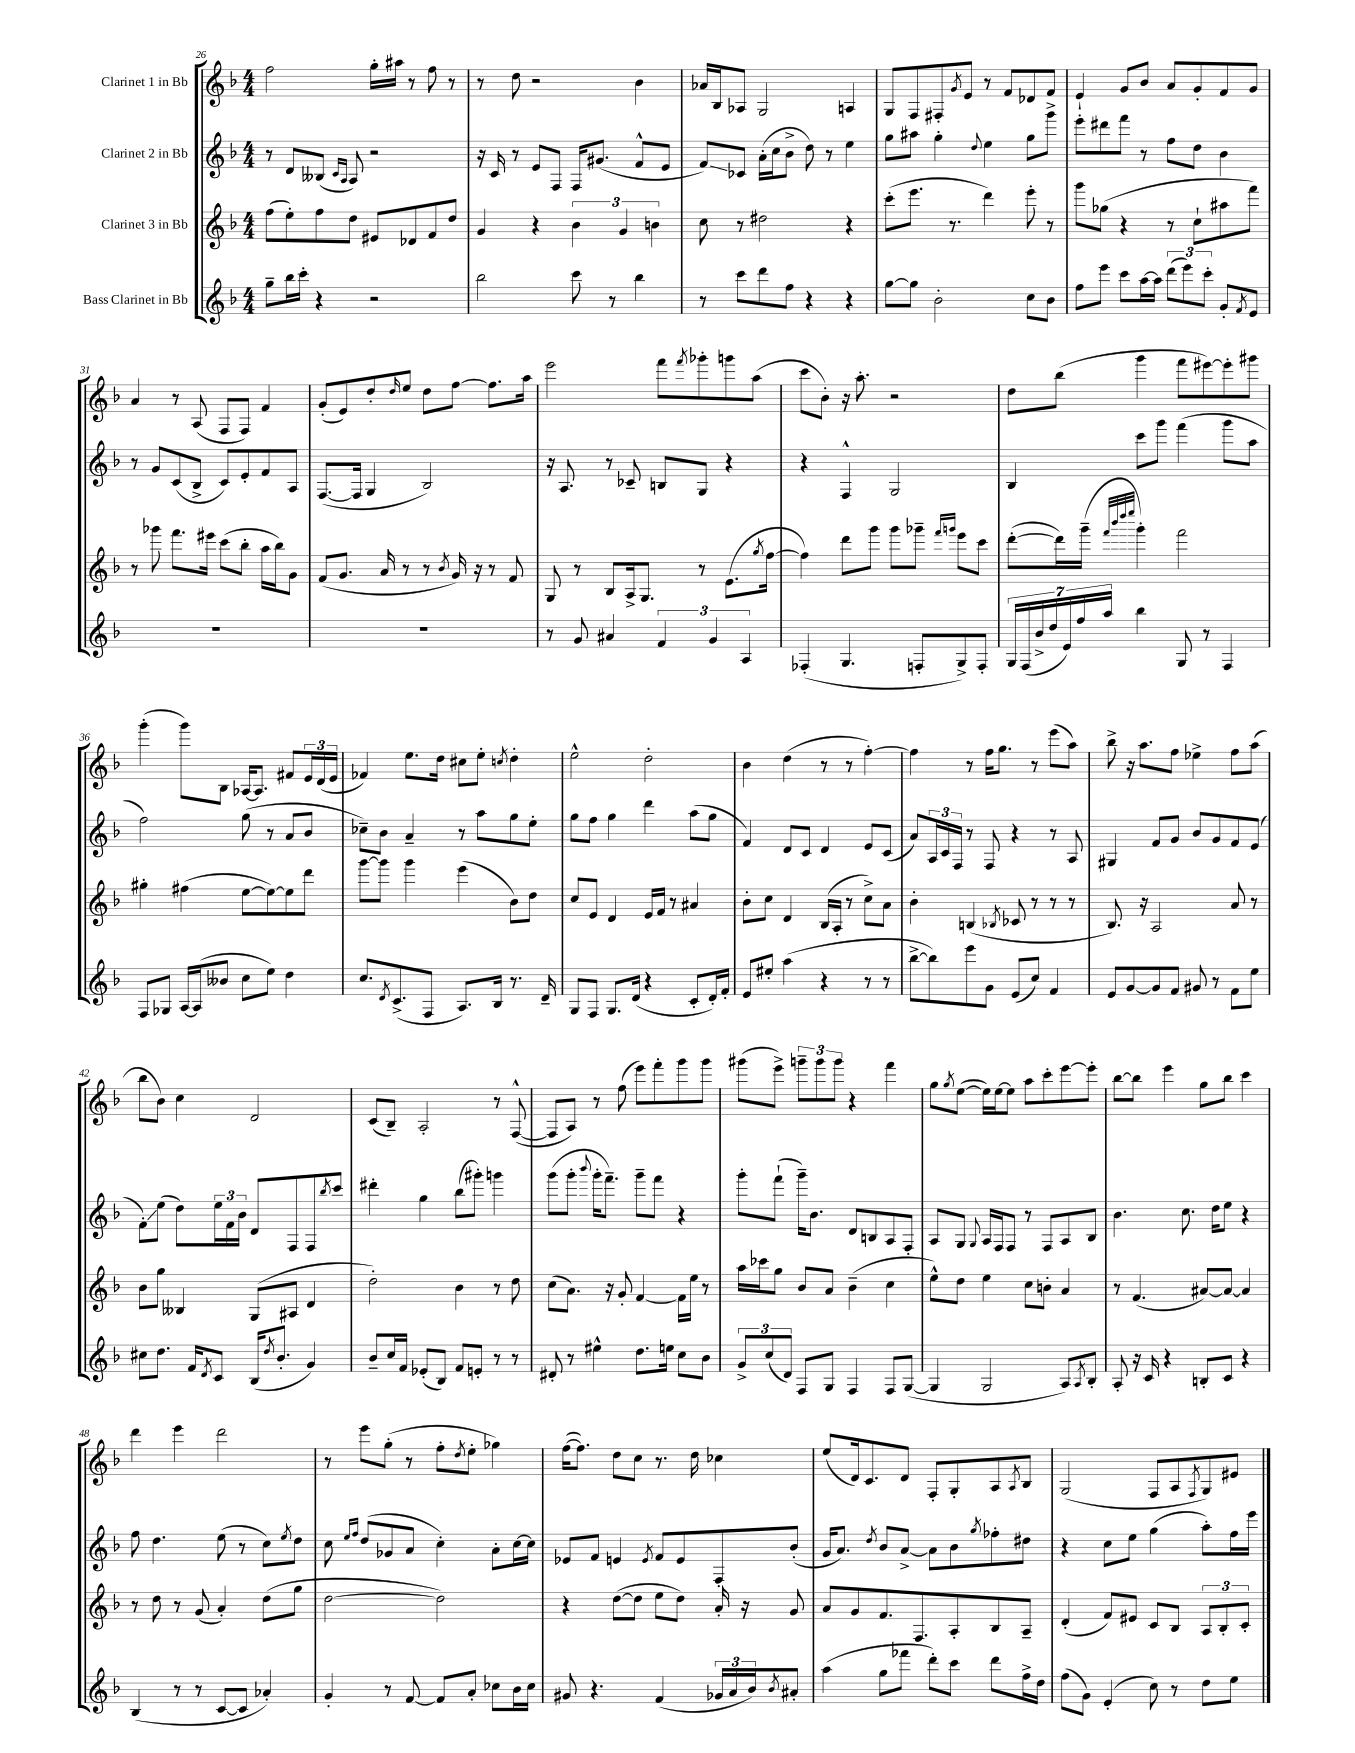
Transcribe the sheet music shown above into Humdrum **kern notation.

**kern	**kern	**kern	**kern
*staff4	*staff3	*staff2	*staff1
*clefG2	*clefG2	*clefG2	*clefG2
*k[b-]	*k[b-]	*k[b-]	*k[b-]
*M4/4	*M4/4	*M4/4	*M4/4
8gg~	(8ff	8r	2ff
16bb-	8ee')	8d	.
16ccc'	.	.	.
4r	8ff	(8B--	.
.	.	16qqc	.
.	.	16qqA	.
.	8dd	8A)	.
2r	8e#	2r	16gg'
.	.	.	16aa#
.	8d-	.	8r
.	8f	.	8ff
.	8dd	.	8r
=	=	=	=
2bb-	4g	16r	8r
.	.	16c	.
.	.	8r	8dd
.	4r	8e	2r
.	.	8F	.
8ccc	6b-	16F	.
.	.	(8.g#	.
8r	.	.	.
.	6g	.	.
4bb-	.	8f^^	4b-
.	6b	.	.
.	.	8e	.
=	=	=	=
8r	8cc	8f)	16a-
.	.	.	16B-
8ccc	8r	8c-	8A-
8ddd	2dd#	(16a'	2G
.	.	16cc	.
8ff	.	8b-^	.
4r	.	8dd)	.
.	.	8r	.
4r	4r	4ee	4A
=	=	=	=
[8gg	(8ccc'	8gg	8G
8gg]	8.eee	8aa#	8F
2b-'	.	4gg'	8F#'
.	8.r	.	.
.	.	.	8qg
.	.	.	8e
.	.	8qqdd	.
.	4ddd)	4ee	8r
.	.	.	8f
8cc	8eee'	8gg	8d-
8b-	8r	8ggg^	8f
=	=	=	=
8ff	8ggg	8eee'	4e`
8eee	(8gg-	8ddd#	.
8ccc	4r	8fff	8g
[16aa	.	8r	8b-
16aa]	.	.	.
(12ddd	8r	8ff	8a
12eee)	.	.	.
.	8cc`	8dd	8g'
12ccc'	.	.	.
8g'	8aa#	4b-	8f
8qf	.	.	.
8e	8fff)	.	8g
=	=	=	=
1r	8r	8r	4a
.	8ggg-	8g	.
.	8.fff	(8c	8r
.	.	8B-^	(8A
.	16eee#	.	.
.	(8ccc	8c)	8F
.	8bb-'	8e'	8F)
.	16aa	8f	4f
.	16bb-)	.	.
.	8g	8A	.
=	=	=	=
1r	(8f	([8.F	(8g'
.	8.g	.	8e)
.	.	16F]	.
.	.	4G	8dd'
.	16a	.	.
.	.	.	16qqdd
.	8r	.	8ee
.	8r	2B-)	8dd
.	8qb-	.	.
.	16g)	.	[8ff
.	16r	.	.
.	8r	.	8.ff]
.	8f	.	.
.	.	.	16aa
=	=	=	=
8r	8G	16r	2eee
.	.	8.A	.
8g	8r	.	.
4a#	8B-	8r	.
.	16A^	8c-~	.
.	8.G	.	.
6f	.	8B	8fff
.	.	.	8qfff
.	8r	8G	8ggg-'
6g	.	.	.
.	(8.e	4r	8ggg
6A	.	.	.
.	.	.	(8aa
.	8qgg	.	.
.	[16ff	.	.
=	=	=	=
(4F-'	4ff])	4r	8ccc
.	.	.	8b-')
4.G	8ddd	4F^^	16r
.	.	.	8.aa'
.	8ggg	.	.
.	8ggg	2G	2r
8F'	8ggg-~	.	.
.	16qqfff	.	.
.	16qqggg	.	.
8G^)	8eee	.	.
8F'	8ccc	.	.
=	=	=	=
28G	([8ddd'	4B-	8dd
(28F	.	.	.
28b-^	.	.	.
28dd	.	.	.
.	16ddd])	.	(8bb-
28e)	.	.	.
28ff	.	.	.
.	(16ggg~	.	.
28aa	.	.	.
.	32qqfff	.	.
.	32qqbbb-	.	.
.	32qqdddd	.	.
.	32qqeeee	.	.
4bb-	4ggg')	8ccc	4ggg
.	.	8ggg	.
8G	2fff	(4fff	8fff
8r	.	.	[8eee#)
4F	.	8ggg	8eee#']
.	.	8aa	8ggg#
=	=	=	=
8F	4gg#'	2ff)	(4ggg'
8G-	.	.	.
[16A	(4ff#	.	8ggg)
(16A]	.	.	.
8b--	.	.	8B-
8cc	[8ee	(8gg	[16A-
.	.	.	8.A-]
8ee)	8ee_)	8r	.
4dd	8ee]	8a	8f#
.	8ddd	8b-	24e
.	.	.	(24d
.	.	.	24e
=	=	=	=
8.cc	[8ggg	8cc-~)	4f-)
.	8ggg]	8b-	.
8qd	.	.	.
(8.c^	.	.	.
.	4ggg	4a~	8.ee
8F	.	.	.
.	.	.	16dd
8.A)	(4eee	8r	8cc#
.	.	8aa	8ee'
16B-	.	.	.
.	.	.	8qcc
8.r	8b-)	8gg	4dd'
.	8dd	8ee'	.
16d~	.	.	.
=	=	=	=
8G	8cc	8gg	2ee^^
8F	8e	8ff	.
8.G	4d	4gg	.
(16d	.	.	.
4r	16e	4ddd	2dd'
.	16f	.	.
.	8r	.	.
8c'	4a#	(8aa	.
16d')	.	8gg	.
16f'	.	.	.
=	=	=	=
8e	8b-'	4f)	4b-
8ee#'	8cc	.	.
(4aa	4d	8d	(4dd
.	.	8c	.
4r	(16B-	4d	8r
.	16A'	.	.
.	8r	.	8r
8r	8cc^)	8e	[4ff')
8r	8a	(8c	.
=	=	=	=
[8bb-^	4b-'	8a)	4ff]
8bb-])	.	24A	.
.	.	24c	.
.	.	24F	.
8eee	(4B	8r	8r
8g	.	8F	16ff
.	.	.	8.gg
.	8qB-	.	.
(8e	8c-	4r	.
8cc)	8r	.	8r
4f	8r	8r	(8eee
.	8r	8A	8aa)
=	=	=	=
8e	8.B-)	4G#	8bb-^
[8g	.	.	16r
.	16r	.	8.aa
8g]	2A	8f	.
8f	.	8g	8ff
8g#	.	8b-	4ee-^
8r	.	8g	.
8f	8a	8f	8ff
8ee	8r	(8e	(8aa
=	=	=	=
8cc#	8b-	8f')	8bb-
8.dd	8gg	(8ee	8b-)
.	4B--	8dd)	4cc
16f	.	.	.
8qd	.	.	.
8c	.	24ee	.
.	.	24f	.
.	.	24b-	.
(16B-	(8G	8d	2d
8qdd	.	.	.
8.b-'	.	.	.
.	8A#	8F	.
4g)	4d	8F	.
.	.	8qbb-	.
.	.	8ccc	.
=	=	=	=
8b-~	2dd')	4ddd#'	(8c
16cc	.	.	8B-~)
16f	.	.	.
(8e-'	.	4gg	2A'
8B-)	.	.	.
8f	4b-	(8bb-	.
8e'	.	8ggg#')	.
8r	8r	4ggg	8r
8r	8dd	.	([8F^^
=	=	=	=
8d#'	(8cc	(8ggg	8F]
8r	8.a)	8ggg'	8A)
.	.	8qqbbb-	.
4ee#^^	.	16ggg'	8r
.	16r	8.fff~)	.
.	8g'	.	(8ff
8.dd	[4f	8ggg~	8eee)
.	.	8fff	8fff'
16ee	.	.	.
8cc	16f]	4r	8ggg
.	16ee	.	.
8b-	8r	.	8ggg
=	=	=	=
12g^	16aa	8ggg'	(8ggg#
.	16ccc-	.	.
(12cc	.	.	.
.	8gg	(8fff`	8eee^)
12d)	.	.	.
8F	8b-	16ggg~)	12ggg~
.	.	8.b-	.
.	.	.	12ggg
8G	8a	.	.
.	.	.	12ggg
4F	(4b-~	8d	4r
.	.	8B	.
8F	4cc	8A	4fff
([8G	.	8F'	.
=	=	=	=
4G]	8ee^^)	8A	8gg
.	.	.	8qgg
.	8dd	8G	([8ee
.	.	8qqG	.
2G	4ee	16A	16ee])
.	.	16F	[16ee
.	.	8F	8ee]
.	8cc	8r	8aa
.	8b'	8F	8ccc'
8A)	4a	8A	[8eee
8qA	.	.	.
8B-'	.	8B-	8eee']
=	=	=	=
8A'	8r	4.b-	[8bb-
16r	(4.f	.	8bb-]
16c	.	.	.
4r	.	.	4eee
.	.	8.cc	.
8B'	[8a#)	.	8gg
.	.	16dd	.
8c	8a#_	8ee	8bb-
4r	4a#]	4r	4ccc
=	=	=	=
(4B-	8r	8ff	4ddd
.	8dd	4.dd	.
8r	8r	.	4eee
8r	(8g	.	.
[8c	4a')	(8ee	2ddd
8c]	.	8r	.
4a-')	(8dd	8cc)	.
.	.	8qee	.
.	8gg	8dd	.
=	=	=	=
4g'	[2dd	8cc	8r
.	.	16qqee	.
.	.	16qqff	.
.	.	(8dd	8eee
8r	.	8g-	(8gg'
[8f	.	8a	8r
8f]	2dd])	4cc')	8ff'
.	.	.	8qdd
8a'	.	.	8ee'
8cc-	.	8a'	4gg-)
16b-	.	[16cc	.
16cc-	.	16cc]	.
=	=	=	=
8g#	4r	8e-	([16ff
.	.	.	8.ff])
4.r	.	8f	.
.	([8dd	4e	8dd
.	8dd]	.	8cc
.	.	8qe	.
(4f	8ee	8f	8.r
.	8dd)	8e	.
.	.	.	16dd
24g-	16a'	8F'	4cc-
24a	.	.	.
.	16r	.	.
24b-)	.	.	.
8qb-	.	.	.
8a#'	8g	(8b-'	.
=	=	=	=
(4aa	8a	16g	(8ee
.	.	8.a)	.
.	8g	.	16d)
.	.	.	8.c
.	.	8qdd	.
8gg	8.f	8b-	.
8fff-	.	[8a^	8d
.	8.F	.	.
8ddd')	.	8a]	8F'
8ccc	8A'	8b-	8G'
.	.	8qgg	.
8ddd	8B-	8ff-'	8A
.	.	.	8qA
16ff^	8A~	8dd#	8B-
16dd	.	.	.
=	=	=	=
(8ff	(4d'	4r	(2G
8g)	.	.	.
(4e'	8f)	8cc	.
.	8e#	8ee	.
8cc)	8c	(4gg	8F
8r	8B-	.	8A
.	.	.	8qF
8dd	12A	8aa')	8G)
.	12B-'	.	.
8ee	.	16ff	8e#
.	12c'	.	.
.	.	16eee	.
==	==	==	==
*-	*-	*-	*-
